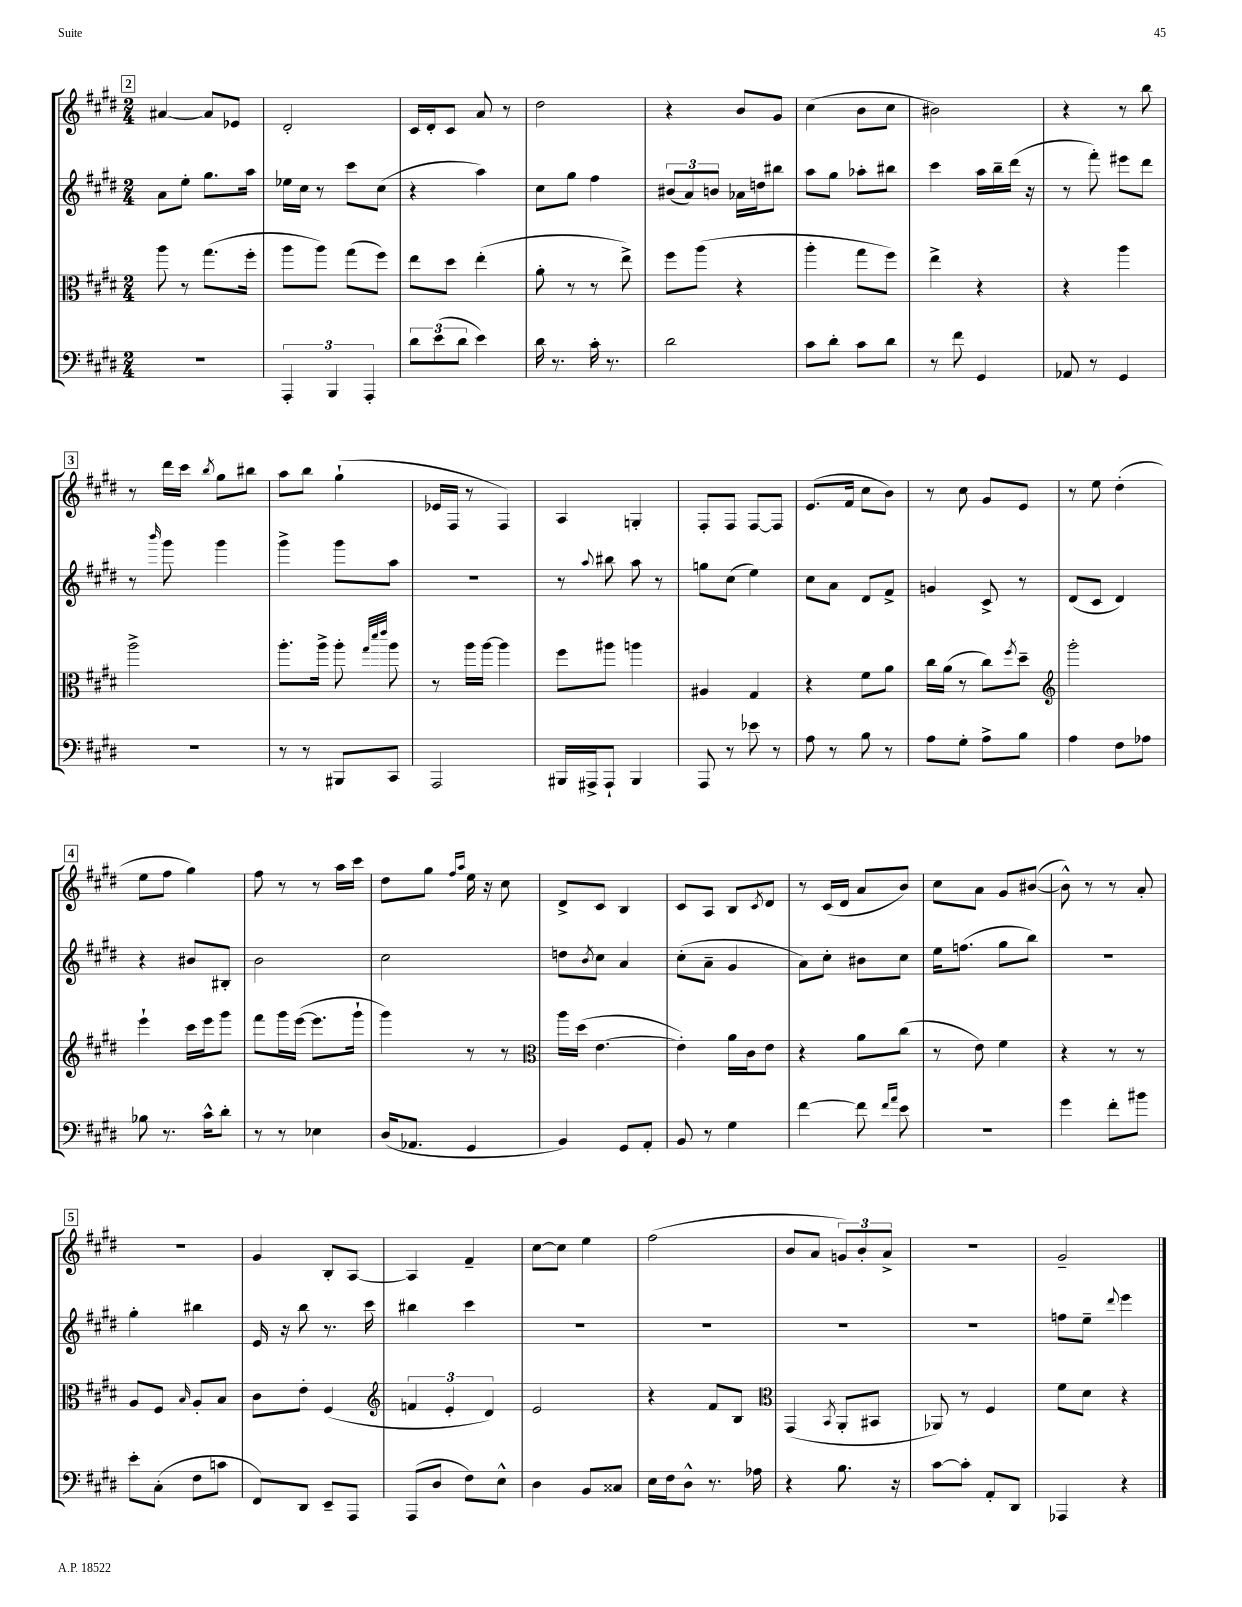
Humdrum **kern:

**kern	**kern	**kern	**kern
*staff4	*staff3	*staff2	*staff1
*clefF4	*clefC3	*clefG2	*clefG2
*k[f#c#g#d#]	*k[f#c#g#d#]	*k[f#c#g#d#]	*k[f#c#g#d#]
*M2/4	*M2/4	*M2/4	*M2/4
2r	8aa	8a	[4a#
.	8r	8ee'	.
.	(8.gg#	8.gg#	8a#]
.	.	.	8e-
.	16ff#'	16aa	.
=	=	=	=
6AAA'	8aa	16ee-	2d#'
.	.	16cc#	.
.	8aa)	8r	.
6BBB	.	.	.
.	(8gg#	8ccc#	.
6AAA'	.	.	.
.	8ff#)	(8cc#	.
=	=	=	=
12d#	8ee	4r	16c#
.	.	.	16d#'
(12e	.	.	.
.	8dd#	.	8c#
12d#	.	.	.
4e)	(4ee'	4aa)	8a
.	.	.	8r
=	=	=	=
16d#	8a'	8cc#	2dd#
8.r	.	.	.
.	8r	8gg#	.
16c#'	8r	4ff#	.
8.r	.	.	.
.	8ee^)	.	.
=	=	=	=
2d#	8ff#	(12b#	4r
.	.	12a)	.
.	(8aa	.	.
.	.	12b	.
.	4r	16a-	8b
.	.	16dd	.
.	.	8bb#	8g#
=	=	=	=
8c#	4aa'	8aa	(4cc#
8d#'	.	8gg#	.
8c#	8gg#	8aa-'	8b
8d#	8ff#)	8bb#	8cc#
=	=	=	=
8r	4ee^	4ccc#	2b#)
8f#	.	.	.
4GG#	4r	16aa	.
.	.	16bb~	.
.	.	(16ddd#	.
.	.	16r	.
=	=	=	=
8AA-	4r	8r	4r
8r	.	8fff#')	.
4GG#	4aa	8eee#	8r
.	.	8ddd#	8bb
=	=	=	=
2r	2aa^	8r	8r
.	.	16qqbbb	.
.	.	8ggg#	16ddd#
.	.	.	16ccc#
.	.	.	8qbb
.	.	4ggg#	8gg#
.	.	.	8bb#
=	=	=	=
8r	8.aa'	4ggg#^	8aa
8r	.	.	8bb
.	16aa^	.	.
8BBB#	8aa'	8ggg#	(4gg#`
.	32qqgg#	.	.
.	32qqddd#	.	.
.	32qqeee	.	.
8CC#	8aa	8aa	.
=	=	=	=
2AAA	8r	2r	16e-
.	.	.	16F#
.	16aa	.	8r
.	[16aa	.	.
.	4aa]	.	4F#)
=	=	=	=
16BBB#	8ff#	8r	4A
16AAA#^	.	.	.
.	.	8qqaa	.
8AAA#`	8aa#	8bb#	.
4BBB#	4aa	8aa	4G'
.	.	8r	.
=	=	=	=
8AAA	4A#	8gg	8F#'
8r	.	(8cc#	8F#
8e-	4G#	4ee)	[8F#
8r	.	.	8F#]
=	=	=	=
8A	4r	8cc#	(8.e
8r	.	8a	.
.	.	.	16f#
8B	8f#	8d#	8cc#
8r	8a	8f#^	8b)
=	=	=	=
8A	16cc#	4g	8r
.	(16a	.	.
8G#'	8r	.	8cc#
8A^	8cc#)	8c#^	8g#
.	8qff#	.	.
8B	8dd#~	8r	8e
=	=	=	=
*	*clefG2	*	*
4A	2ggg#'	(8d#	8r
.	.	8c#	8ee
8F#	.	4d#)	(4dd#'
8A-	.	.	.
=	=	=	=
8B-	4eee`	4r	8ee
8.r	.	.	8ff#
.	16ccc#	8b#	4gg#)
16c#^^	16eee	.	.
8d#'	8ggg#	8B#'	.
=	=	=	=
8r	8fff#	2b	8ff#
8r	16ggg#	.	8r
.	([16eee	.	.
4E-	8.eee]	.	8r
.	.	.	16aa
.	16ggg#`	.	16ccc#
=	=	=	=
(16D#	4ggg#)	2cc#	8dd#
8.AA-	.	.	.
.	.	.	8gg#
.	.	.	16qqff#
.	.	.	16qqaa
4GG#	8r	.	16ee
.	.	.	16r
.	8r	.	8cc#
=	=	=	=
*	*clefC3	*	*
4BB)	16aa	8dd	8d#^
.	(16dd#	.	.
.	.	8qb	.
.	[4.e	8cc#	8c#
8GG#	.	4a	4B
8AA'	.	.	.
=	=	=	=
8BB	4e'])	(8cc#'	8c#
8r	.	8a~	8A
4G#	16a	4g#	8B
.	16c#	.	.
.	.	.	8qc#
.	8e	.	8d#
=	=	=	=
[4f#	4r	8a)	8r
.	.	8cc#'	(16c#
.	.	.	16d#
8f#]	8a	8b#	8a
16qqf#	.	.	.
16qqa	.	.	.
8e	(8cc#	8cc#	8b)
=	=	=	=
2r	8r	16ee	8cc#
.	.	(8.ff	.
.	8e)	.	8a
.	4f#	8gg#	8g#
.	.	8bb)	([8b#
=	=	=	=
4g#	4r	2r	8b#^^])
.	.	.	8r
8f#'	8r	.	8r
8b#	8r	.	8a'
=	=	=	=
8e'	8A	4gg#'	2r
(8C#'	8F#	.	.
.	16qqB	.	.
8F#	8A'	4bb#	.
8c	8B	.	.
=	=	=	=
8FF#)	8c#	16e	4g#
.	.	16r	.
8DD#	8e'	8bb	.
8EE~	(4F#	8.r	8B'
8AAA	.	.	[8A
.	.	16ccc#	.
=	=	=	=
*	*clefG2	*	*
(8AAA	6f	4bb#	4A]
8D#	.	.	.
.	6e'	.	.
8F#)	.	4ccc#	4f#~
.	6d#)	.	.
8E^^	.	.	.
=	=	=	=
4D#	2e	2r	[8cc#
.	.	.	8cc#]
8BB	.	.	4ee
8C##	.	.	.
=	=	=	=
16E	4r	2r	(2ff#
16F#	.	.	.
8D#^^	.	.	.
8.r	8f#	.	.
.	8B	.	.
16A-	.	.	.
=	=	=	=
*	*clefC3	*	*
4r	(4GG#	2r	8b
.	.	.	8a
.	8qBB	.	.
8.B	8AA'	.	12g)
.	.	.	12b'
.	8BB#	.	.
.	.	.	12a^
16r	.	.	.
=	=	=	=
[8c#	8AA-)	2r	2r
8c#']	8r	.	.
8AA'	4F#	.	.
8DD#	.	.	.
=	=	=	=
4AAA-	8f#	8ff	2g#~
.	8d#	8ee~	.
.	.	8qqddd#	.
4r	4r	4eee	.
==	==	==	==
*-	*-	*-	*-
